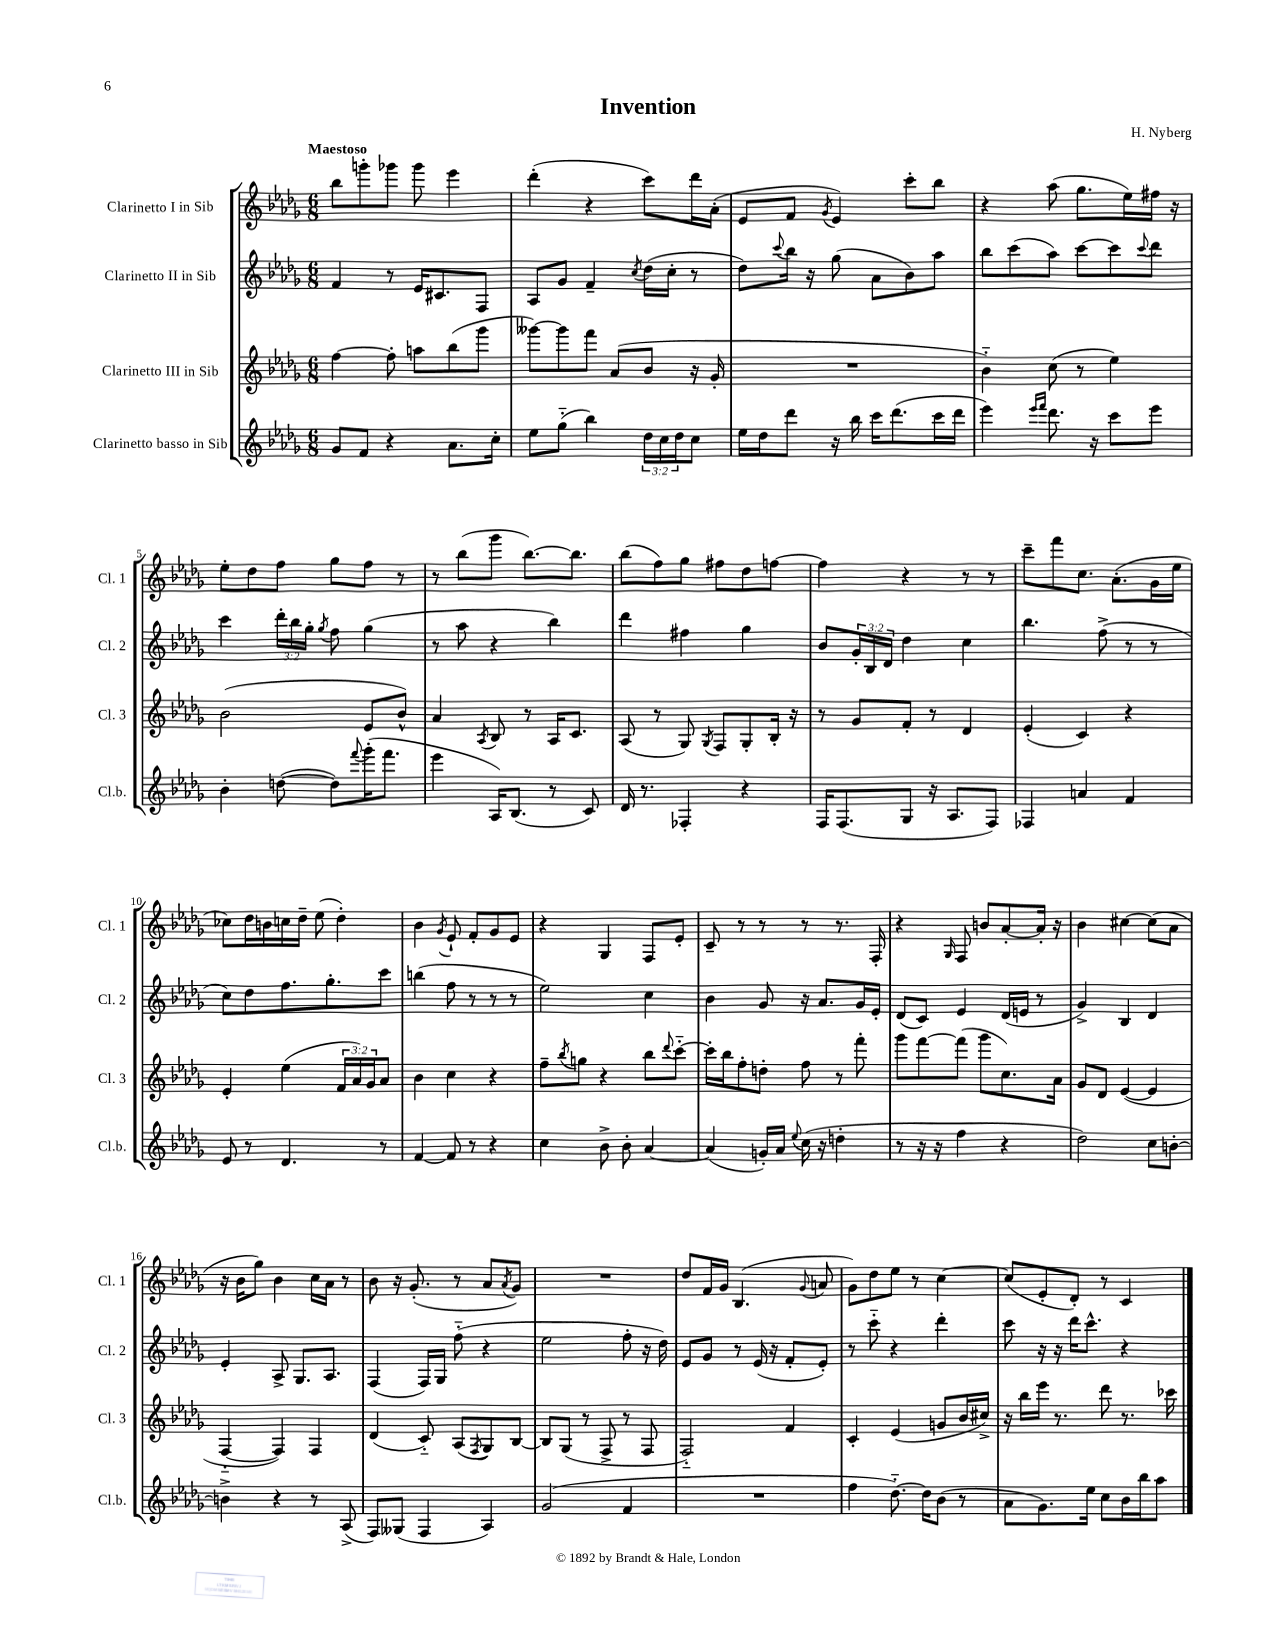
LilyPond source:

\header { title = "Invention" composer = "H. Nyberg" }
<<
\new StaffGroup <<
\new Staff = "s0" \with { instrumentName = "Clarinetto I in Sib" shortInstrumentName = "Cl. 1" } {
    \clef treble \key des \major \numericTimeSignature \time 6/8 \tempo "Maestoso"
    bes''8 g'''8-. ges'''8 ges'''8 ees'''4 |
    des'''4-.( r4 c'''8) des'''16 aes'16-.( |
    ees'8 f'8 \acciaccatura { ges'8 } ees'4) c'''8-. bes''8 |
    r4 aes''8( ges''8. ees''16) fis''16 r16 |
    ees''8-. des''8 f''8 ges''8 f''8 r8 |
    r8 bes''8( ges'''8 bes''8.~) bes''8. |
    bes''8( f''8) ges''8 fis''8 des''8 f''8~ |
    f''4 r4 r8 r8 |
    c'''8-- f'''8 c''8. aes'8.-.( ges'16 ees''16 |
    ces''8) des''16 b'16 c''16 des''16-- ees''8( des''4-.) |
    bes'4 \acciaccatura { ges'8 } ees'8-! f'8-. ges'8 ees'8 |
    r4 ges4 f8 ees'8-. |
    c'8-- r8 r8 r8 r8. f16-. |
    r4 \grace { ges16 } f8 b'8 aes'8~-. aes'16-. r16 |
    bes'4 cis''4~ cis''8( aes'8 |
    r16 bes'16 ges''8) bes'4 c''16 aes'16 r8 |
    bes'8 r16 ges'8.-.( r8 aes'8 \acciaccatura { aes'8 } ges'8) |
    R2. |
    des''8 f'16 ges'16 bes4.( \appoggiatura { ges'8 } a'8 |
    ges'8) des''8 ees''8 r8 c''4~ |
    c''8( ees'8-. des'8-.) r8 c'4 \bar "|." |
}
\new Staff = "s1" \with { instrumentName = "Clarinetto II in Sib" shortInstrumentName = "Cl. 2" } {
    \clef treble \key des \major \numericTimeSignature \time 6/8 \override Staff.TupletNumber.text = #tuplet-number::calc-fraction-text
    f'4 r8 ees'16 cis'8. f8 |
    aes8 ges'8 f'4-- \acciaccatura { c''8 } des''16( c''16-. r8 |
    des''8) \appoggiatura { c'''8 } bes''16 r16 ges''8( aes'8 bes'8) aes''8 |
    bes''8 c'''8( aes''8) c'''8~ c'''8 \appoggiatura { c'''8 } des'''8 |
    c'''4 \tuplet 3/2 { des'''16-. bes''16 ges''16-. } \acciaccatura { ges''8 } f''8 ges''4( |
    r8 aes''8 r4 bes''4) |
    des'''4 fis''4 ges''4 |
    bes'8 \tuplet 3/2 { ges'16-. bes16 des'16 } des''4 c''4 |
    bes''4. f''8->( r8 r8 |
    c''8) des''8 f''8. ges''8.-. c'''8 |
    b''4( f''8 r8 r8 r8 |
    ees''2) c''4 |
    bes'4 ges'8 r16 aes'8. ges'16 ees'16-. |
    des'8( c'8) ees'4 des'16( e'16 r8 |
    ges'4->) bes4 des'4 |
    ees'4-. aes8-> ges8. aes8. |
    f4( f16) ges16 f''8-_( r4 |
    ees''2 f''8-. r16 des''16) |
    ees'8 ges'8 r8 ees'16( r16 f'8-. ees'8-.) |
    r8 c'''8-_ r4 des'''4-. |
    c'''8 r16 r16 des'''16 c'''8.-^ r4 \bar "|." |
}
\new Staff = "s2" \with { instrumentName = "Clarinetto III in Sib" shortInstrumentName = "Cl. 3" } {
    \clef treble \key des \major \numericTimeSignature \time 6/8 \override Staff.TupletNumber.text = #tuplet-number::calc-fraction-text
    f''4~ f''8-. a''8 bes''8( ges'''8 |
    geses'''8~) geses'''8 f'''8 aes'8( bes'8 r16 ges'16-. |
    R2. |
    bes'4-_) c''8( r8 ees''4) |
    bes'2( ees'8 bes'8-^) |
    aes'4 \acciaccatura { aes8 } bes8 r8 aes16 c'8. |
    aes8( r8 ges8) \acciaccatura { ges8 } f8 ges8-. bes16-. r16 |
    r8 ges'8 f'8-. r8 des'4 |
    ees'4-.( c'4) r4 |
    ees'4-. ees''4( \tuplet 3/2 { f'16 aes'16) ges'16 } aes'8 |
    bes'4 c''4 r4 |
    f''8-- \acciaccatura { bes''8 } g''8 r4 bes''8 \appoggiatura { des'''8 } c'''8~-_ |
    c'''16-. bes''16 f''8-. d''8-. f''8 r8 f'''8-. |
    ges'''8 f'''8~ f'''8( ges'''8 c''8.) aes'16 |
    ges'8 des'8 ees'4~( ees'4 |
    f4~-_ f4) f4 |
    des'4( c'8-_) aes8( \acciaccatura { f8 } ges8) bes8~ |
    bes8 ges8( r8 f8-> r8 f8 |
    f2-_) f'4 |
    c'4-. ees'4( g'8 bes'16 cis''16->) |
    r16 bes''16 ees'''16 r8. des'''8 r8. ces'''16 \bar "|." |
}
\new Staff = "s3" \with { instrumentName = "Clarinetto basso in Sib" shortInstrumentName = "Cl.b." } {
    \clef treble \key des \major \numericTimeSignature \time 6/8 \override Staff.TupletNumber.text = #tuplet-number::calc-fraction-text
    ges'8 f'8 r4 aes'8. c''16-. |
    ees''8 ges''8-_( bes''4) \tuplet 3/2 { des''16 c''16 des''16 } c''8 |
    ees''16 des''16 des'''8 r16 bes''16 c'''16 des'''8.( c'''16 des'''16 |
    ees'''4) \grace { ees'''16 f'''16 } des'''8. r16 c'''8 ees'''8 |
    bes'4-. d''8~( d''8) \appoggiatura { f'''8 } ges'''16-.( f'''8. |
    ees'''4 aes16) bes8.( r8 c'8) |
    des'16 r8. fes4-. r4 |
    f16 f8.( ges8 r16 aes8. f8) |
    fes4 a'4 f'4 |
    ees'8 r8 des'4. r8 |
    f'4~ f'8 r8 r4 |
    c''4 bes'8-> bes'8-. aes'4~ |
    aes'4( g'16-.) aes'16 \appoggiatura { ees''8 } c''16( r16 d''4-. |
    r8 r16 r16 f''4 r4 |
    des''2) c''8 b'8~-. |
    b'4-> r4 r8 aes8->( |
    f8) geses8( f4 aes4) |
    ges'2( f'4 |
    R2. |
    f''4 des''8.~-_) des''16 bes'8( r8 |
    aes'8 ges'8.) ees''16 c''8 bes'16 bes''16 aes''8 \bar "|." |
}
>>
>>
